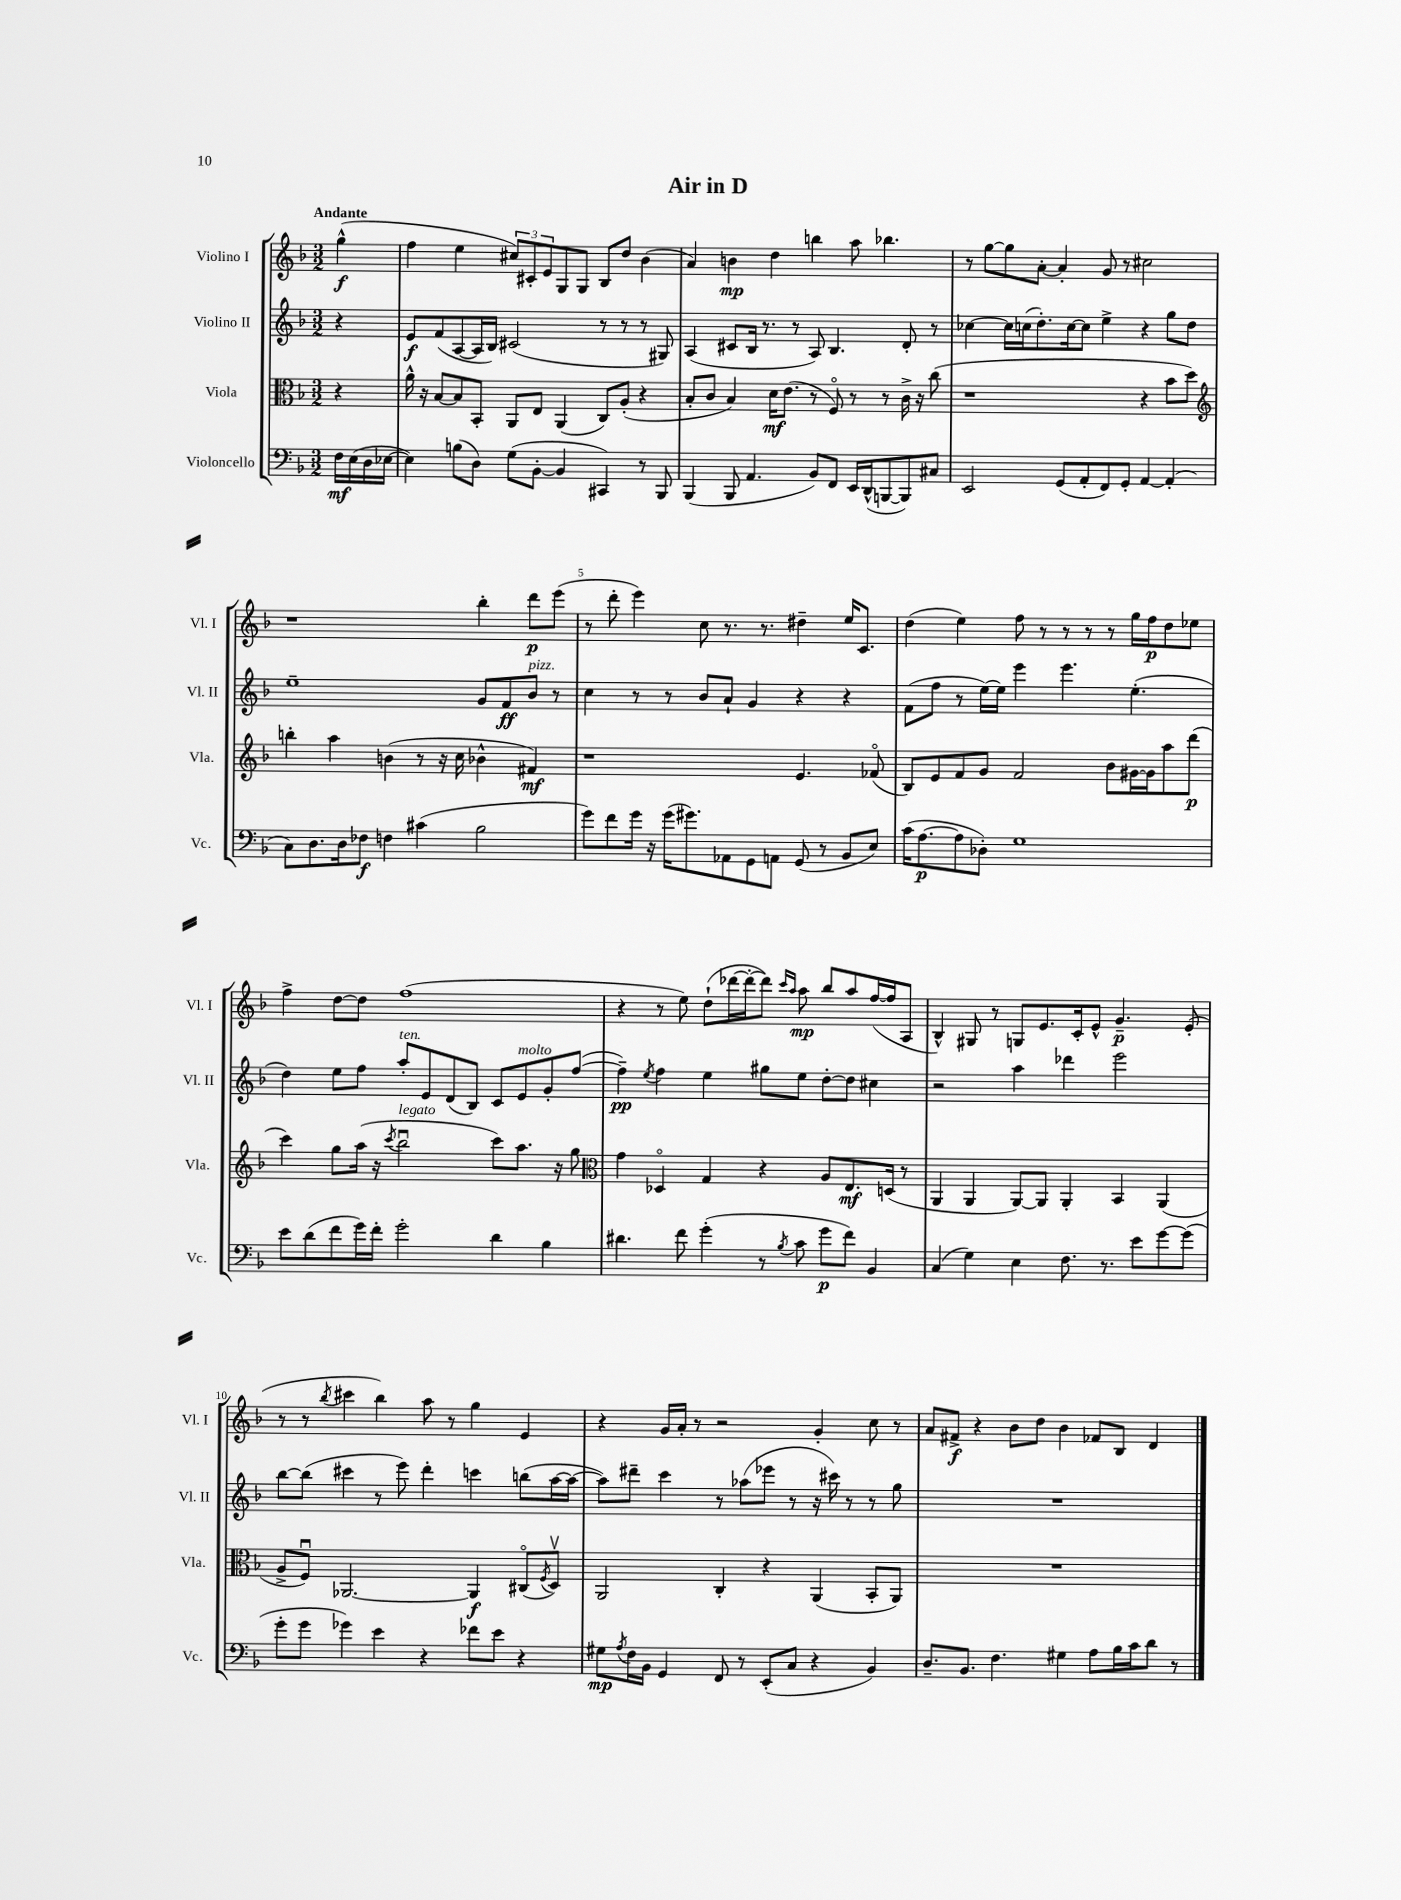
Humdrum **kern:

**kern	**kern	**kern	**kern
*staff4	*staff3	*staff2	*staff1
*clefF4	*clefC3	*clefG2	*clefG2
*k[b-]	*k[b-]	*k[b-]	*k[b-]
*M3/2	*M3/2	*M3/2	*M3/2
16F\LL	4r	4r	(4gg^^\
(16E\	.	.	.
16D\	.	.	.
[16E-\JJ	.	.	.
=	=	=	=
4E-\])	16a^^\	8e/L	4ff\
.	16r	.	.
.	[8B-/L	(8f/	.
(8B\L	8B-/]	[8A/	4ee\
8D\J)	8BB-'/J	16A/]L	.
.	.	16B-/JJ)	.
(8G\L	8AA/L	(2c#/	12cc#/L)
.	.	.	12c#'/
[8BB-'\J	8E/J	.	.
.	.	.	12e/
4BB-/]	(4AA/	.	8G/
.	.	.	8G/J
4CC#/)	8C/L)	8r	8B-/L
.	(8A'/J	8r	8dd/J
8r	4r	8r	(4b-\
8BBB-/	.	8G#/)	.
=	=	=	=
(4BBB-/	8B-'/L	(4A/	4a/)
.	8c/J	.	.
8BBB-/	4B-/)	8c#/L	4b\
4.AA/	.	16B-/Jk	.
.	.	8.r	.
.	16d\LK	.	4dd\
.	(8.e\J	.	.
.	.	8r	.
8BB-/L)	8r	8A/)	4bb\
8FF/J	8Fo/)	4.B-/	.
16EE/LL	8r	.	8aa\
(16DD^^/J	.	.	.
[8BBB/	8r	.	4.bb-\
8BBB/])	16c^\	8d'/	.
.	16r	.	.
8C#/J	(8cc\	8r	.
=	=	=	=
2EE/	1r	[4cc-\	8r
.	.	.	[8gg\L
.	.	16cc-\]LL	8gg\]
.	.	(16cc\J	.
.	.	8.dd'\)	[8a'\J
(8GG/L	.	.	4a'/]
.	.	[16cc\k	.
8AA'/	.	8cc\]J	.
8FF/)	.	4ee^\	8g/
8GG'/J	.	.	8r
[4AA/	4r	4r	2cc#\
(4AA'/]	8b-\L	8gg\L	.
.	8dd\J)	8dd\J	.
=	=	=	=
*	*clefG2	*	*
8C\L)	4bb'\	1ee~	1r
8.D\	.	.	.
.	4aa\	.	.
16D\k	.	.	.
8F-\J	.	.	.
4F\	(4b\	.	.
(4c#\	8r	.	.
.	16r	.	.
.	16cc\	.	.
2B-\	4b-^^\	8g/L	4bb-'\
.	.	8f/	.
.	4f#/)	8b-/J	8ddd\L
.	.	8r	(8eee\J
=	=	=	=
8g\L)	1r	4cc\	8r
8f\	.	.	8ddd'\
16g\Jk	.	8r	4eee\)
16r	.	.	.
(16g\LK	.	8r	.
8.g#\)	.	.	.
.	.	8b-/L	8cc\
8AA-\	.	8a`/J	8.r
8GG\	.	4g/	.
.	.	.	8.r
8AA\J	.	.	.
(8GG/	4.e/	4r	4dd#~\
8r	.	.	.
8BB-/L	.	4r	16ee/LK
.	.	.	8.c/J
8E/J)	(8f-o/	.	.
=	=	=	=
(16c\LK	8B-/L)	(8f\L	(4dd\
[8.A\	.	.	.
.	8e/	8ff\J	.
8A\]	8f/	8r	4ee\)
8D-'\J)	8g/J	[16ee\LL)	.
.	.	16ee\]JJ	.
1G	2f/	4eee\	8ff\
.	.	.	8r
.	.	4.eee\	8r
.	.	.	8r
.	8b-\L	.	8r
.	[16g#\L	(4.ee'\	16gg\LL
.	16g#\]J	.	16ff\J
.	8aa\	.	8dd\
.	(8ddd\J	.	8ee-\J
=	=	=	=
8e\L	4ccc\)	4dd\)	4ff^\
(8d\	.	.	.
8f\	8gg\L	8ee\L	[8dd\L
16g\L)	(16aa\Jk	8ff\J	8dd\]J
16f'\JJ	16r	.	.
.	8qccc/	.	.
2g'\	2bb-u\	8aa'/L	(1ff
.	.	8e/	.
.	.	(8d/	.
.	.	8B-/J)	.
4d\	8ccc\L)	8c/L	.
.	8.aa\J	8e/	.
4B-\	.	8g'/	.
.	16r	.	.
.	8gg\	([8ff/J	.
=	=	=	=
*	*clefC3	*	*
4.d#\	4g\	4ff~\])	4r
.	.	8qee/	.
.	4D-o/	4ff\	8r
8f\	.	.	8ee\)
(4g'\	4G/	4ee\	(8dd`\L
.	.	.	[16ddd-\L
.	.	.	16ddd-'\_J
8r	4r	8gg#\L	8ddd-\]J)
.	.	.	16qqccc/LL
8qB-/	.	.	16qqaa/JJ
8c\	.	8ee\J	8aa\
8g\L	8A/L	[8dd'\L	8bb-/L
8f\J)	8.E/	8dd\]J	8aa/
4BB-/	.	4cc#\	([16ff/L
.	(16D/Jk	.	16ff/]J
.	8r	.	8A/J
=	=	=	=
(4C/	4AA/	2r	4B-^^/)
4G\)	4AA/	.	8G#/
.	.	.	8r
4E\	[8AA/L)	4aa\	8G/L
.	8AA/]J	.	8.e/
8.F\	4AA'/	4ddd-\	.
.	.	.	16c'/k
.	.	.	8e^^/J
8.r	.	.	.
.	4BB-/	2eee\	4.g~/
8e\L	.	.	.
[8g\	(4AA/	.	.
(8g\]J	.	.	(8e'/
=	=	=	=
8g'\L	8A^/L	[8bb-\L	8r
8g\J	8Fu/J)	(8bb-\]J	8r
.	.	.	8qbb-/
4g-\)	[2.AA-/	4ccc#\	4ccc#\
4e\	.	8r	4bb-\)
.	.	8eee\)	.
4r	.	4ddd'\	8aa\
.	.	.	8r
8f-\L	4AA-/]	4ccc\	4gg\
8e\J	.	.	.
4r	(8C#o/L	(8bb\L	4e/
.	8qF/	.	.
.	8Dv/J)	[16aa\L	.
.	.	16aa\_JJ	.
=	=	=	=
8G#\L	2AA/	8aa\]L)	4r
8qA/	.	.	.
16F\L	.	8ddd#~\J	.
16BB-\JJ	.	.	.
4GG/	.	4ccc\	16g/LL
.	.	.	16a'/JJ
.	.	.	8r
8FF/	4C'/	8r	2r
8r	.	(8aa-\L	.
(8EE'/L	4r	8eee-\J	.
8C/J	.	8r	.
4r	(4AA/	16r	4g'/
.	.	16ccc#\)	.
.	.	8r	.
4BB-/)	8BB-'/L	8r	8cc\
.	8AA/J)	8gg\	8r
=	=	=	=
8.D~/L	1.r	1.r	8a/L
.	.	.	8f#^/J
8.BB-/J	.	.	.
.	.	.	4r
4.F\	.	.	.
.	.	.	8b-\L
.	.	.	8dd\J
4G#\	.	.	4b-\
8A\L	.	.	8f-/L
16B-\L	.	.	8B-/J
16c\J	.	.	.
8d\J	.	.	4d/
8r	.	.	.
==	==	==	==
*-	*-	*-	*-
